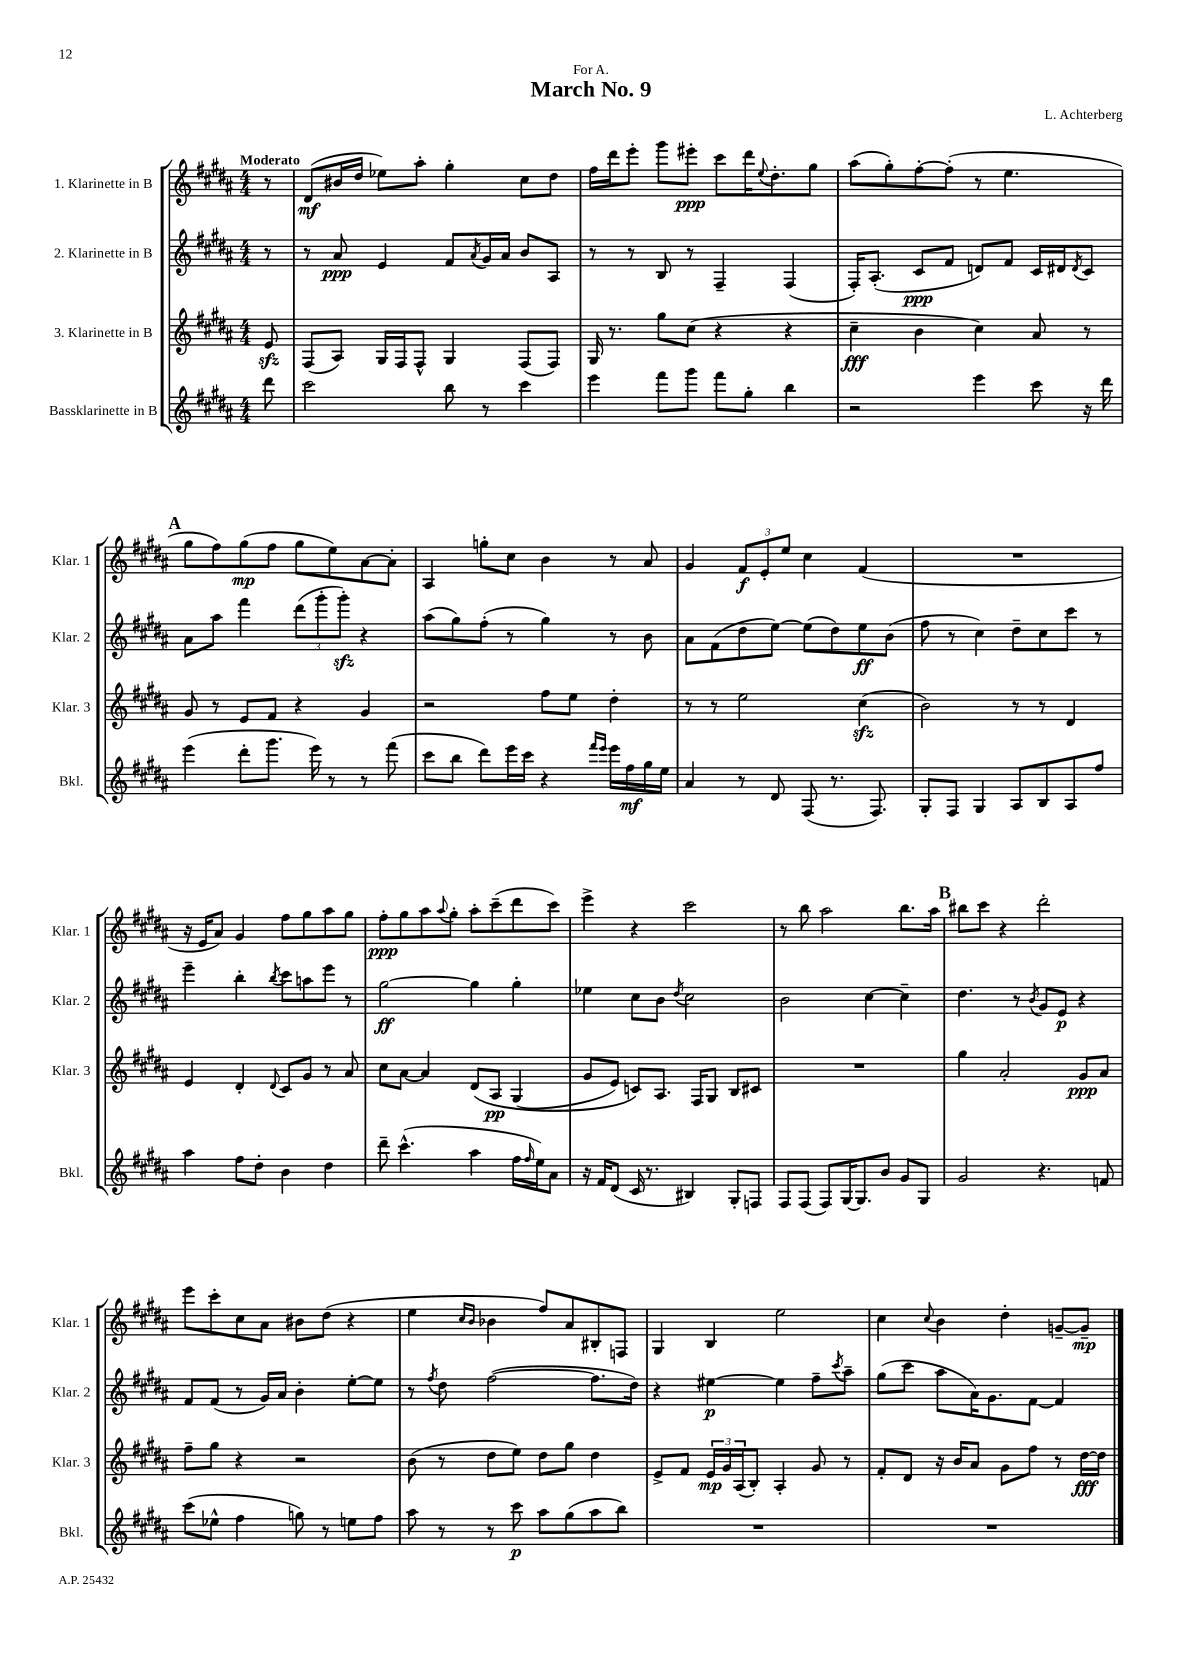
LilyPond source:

\header { title = "March No. 9" composer = "L. Achterberg" dedication = "For A." }
<<
\new StaffGroup <<
\new Staff = "s0" \with { instrumentName = "1. Klarinette in B" shortInstrumentName = "Klar. 1" } {
    \clef treble \key b \major \numericTimeSignature \time 4/4 \partial 8 \tempo "Moderato"
    r8 |
    dis'8\mf( bis'16 dis''16 ees''8) ais''8-. gis''4-. cis''8 dis''8 |
    fis''16 dis'''16 e'''8-. gis'''8 eis'''8-.\ppp cis'''8 dis'''16 \appoggiatura { e''8 } dis''8.-. gis''8 |
    ais''8( gis''8-.) fis''8~-. fis''8-.( r8 e''4. |
    \mark \markup { \bold "A" } gis''8 fis''8) gis''8\mp( fis''8 gis''8 e''8) ais'8~ ais'8-. |
    ais4 g''8-. cis''8 b'4 r8 ais'8 |
    gis'4 \tuplet 3/2 { fis'8\f e'8-. e''8 } cis''4 fis'4( |
    R1 |
    r16 e'16 ais'8) gis'4 fis''8 gis''8 ais''8 gis''8 |
    fis''8-.\ppp gis''8 ais''8 \appoggiatura { ais''8 } gis''8-. ais''8-. cis'''8--( dis'''8 cis'''8) |
    e'''4-> r4 cis'''2 |
    r8 b''8 ais''2 b''8. ais''16 |
    \mark \markup { \bold "B" } bis''8 cis'''8 r4 dis'''2-. |
    e'''8 cis'''8-. cis''8 ais'8 bis'8 dis''8( r4 |
    e''4 \grace { cis''16 b'16 } bes'4 fis''8) ais'8 bis8-. f8 |
    gis4 b4 e''2 |
    cis''4 \appoggiatura { cis''8 } b'4 dis''4-. g'8~-- g'8--\mp \bar "|." |
}
\new Staff = "s1" \with { instrumentName = "2. Klarinette in B" shortInstrumentName = "Klar. 2" } {
    \clef treble \key b \major \numericTimeSignature \time 4/4 \partial 8
    r8 |
    r8 ais'8\ppp e'4 fis'8 \acciaccatura { ais'8 } gis'16 ais'16 b'8 ais8 |
    r8 r8 b8 r8 fis4-- fis4( |
    fis16-.) ais8.-.( cis'8\ppp fis'8 d'8) fis'8 cis'16 dis'16 \acciaccatura { dis'8 } cis'8 |
    \mark \markup { \bold "A" } ais'8 ais''8 fis'''4 \tuplet 3/2 { dis'''8( gis'''8-. gis'''8-.\sfz) } r4 |
    ais''8( gis''8) fis''8-.( r8 gis''4) r8 b'8 |
    ais'8 fis'8( dis''8 e''8~) e''8( dis''8) e''8\ff b'8( |
    fis''8 r8 cis''4) dis''8-- cis''8 cis'''8 r8 |
    e'''4-- b''4-. \acciaccatura { b''8 } cis'''8 a''8 e'''8 r8 |
    gis''2~\ff gis''4 gis''4-. |
    ees''4 cis''8 b'8 \acciaccatura { dis''8 } cis''2 |
    b'2 cis''4~ cis''4-- |
    \mark \markup { \bold "B" } dis''4. r8 \acciaccatura { b'8 } gis'8 e'8\p r4 |
    fis'8 fis'8( r8 gis'16) ais'16 b'4-. e''8~-. e''8 |
    r8 \acciaccatura { fis''8 } dis''8 fis''2~( fis''8. dis''16) |
    r4 eis''4~\p eis''4 fis''8-- \acciaccatura { cis'''8 } ais''8-- |
    gis''8( cis'''8 ais''8 ais'16) gis'8. fis'8~ fis'4 \bar "|." |
}
\new Staff = "s2" \with { instrumentName = "3. Klarinette in B" shortInstrumentName = "Klar. 3" } {
    \clef treble \key b \major \numericTimeSignature \time 4/4 \partial 8
    e'8\sfz |
    fis8( ais8) gis16 fis16 fis8-^ gis4 fis8( fis8) |
    gis16 r8. gis''8 cis''8( r4 r4 |
    cis''4--\fff b'4 cis''4) ais'8 r8 |
    \mark \markup { \bold "A" } gis'8 r8 e'8 fis'8 r4 gis'4 |
    r2 fis''8 e''8 dis''4-. |
    r8 r8 e''2 cis''4\sfz( |
    b'2) r8 r8 dis'4 |
    e'4 dis'4-. \appoggiatura { dis'8 } cis'8 gis'8 r8 ais'8 |
    cis''8 ais'8~ ais'4 dis'8\( ais8\pp gis4( |
    gis'8 e'8) c'8\) ais8. fis16 gis8 b8 cis'8 |
    R1 |
    \mark \markup { \bold "B" } gis''4 ais'2-. gis'8\ppp ais'8 |
    fis''8-- gis''8 r4 r2 |
    b'8( r8 dis''8 e''8) dis''8 gis''8 dis''4 |
    e'8-> fis'8 \tuplet 3/2 { e'16\mp gis'16 ais16( } b8-.) ais4-. gis'8 r8 |
    fis'8-. dis'8 r16 b'16 ais'8 gis'8 fis''8 r8 dis''16~\fff dis''16 \bar "|." |
}
\new Staff = "s3" \with { instrumentName = "Bassklarinette in B" shortInstrumentName = "Bkl." } {
    \clef treble \key b \major \numericTimeSignature \time 4/4 \partial 8
    dis'''8 |
    cis'''2 b''8 r8 cis'''4 |
    e'''4 fis'''8 gis'''8 fis'''8 gis''8-. b''4 |
    r2 e'''4 cis'''8 r16 dis'''16 |
    \mark \markup { \bold "A" } e'''4( dis'''8-. gis'''8. e'''16) r8 r8 fis'''8( |
    cis'''8 b''8 dis'''8) e'''16 cis'''16 r4 \grace { fis'''16 e'''16 } e'''16 fis''16\mf gis''16 e''16 |
    ais'4 r8 dis'8 fis8( r8. fis8.) |
    gis8-. fis8 gis4 ais8 b8 ais8 fis''8 |
    ais''4 fis''8 dis''8-. b'4 dis''4 |
    dis'''8-- cis'''4.-^( ais''4 fis''16 \grace { fis''16 } e''16) ais'8 |
    r16 fis'16 dis'8( cis'16 r8. bis4) gis8-. f8 |
    fis8 fis8( fis8) gis16~ gis8. b'8 gis'8 gis8 |
    \mark \markup { \bold "B" } gis'2 r4. f'8 |
    cis'''8( ees''8-^ fis''4 g''8) r8 e''8 fis''8 |
    ais''8 r8 r8 cis'''8\p ais''8 gis''8( ais''8 b''8) |
    R1 |
    R1 \bar "|." |
}
>>
>>
\layout { \context { \Score \remove "Bar_number_engraver" } }
